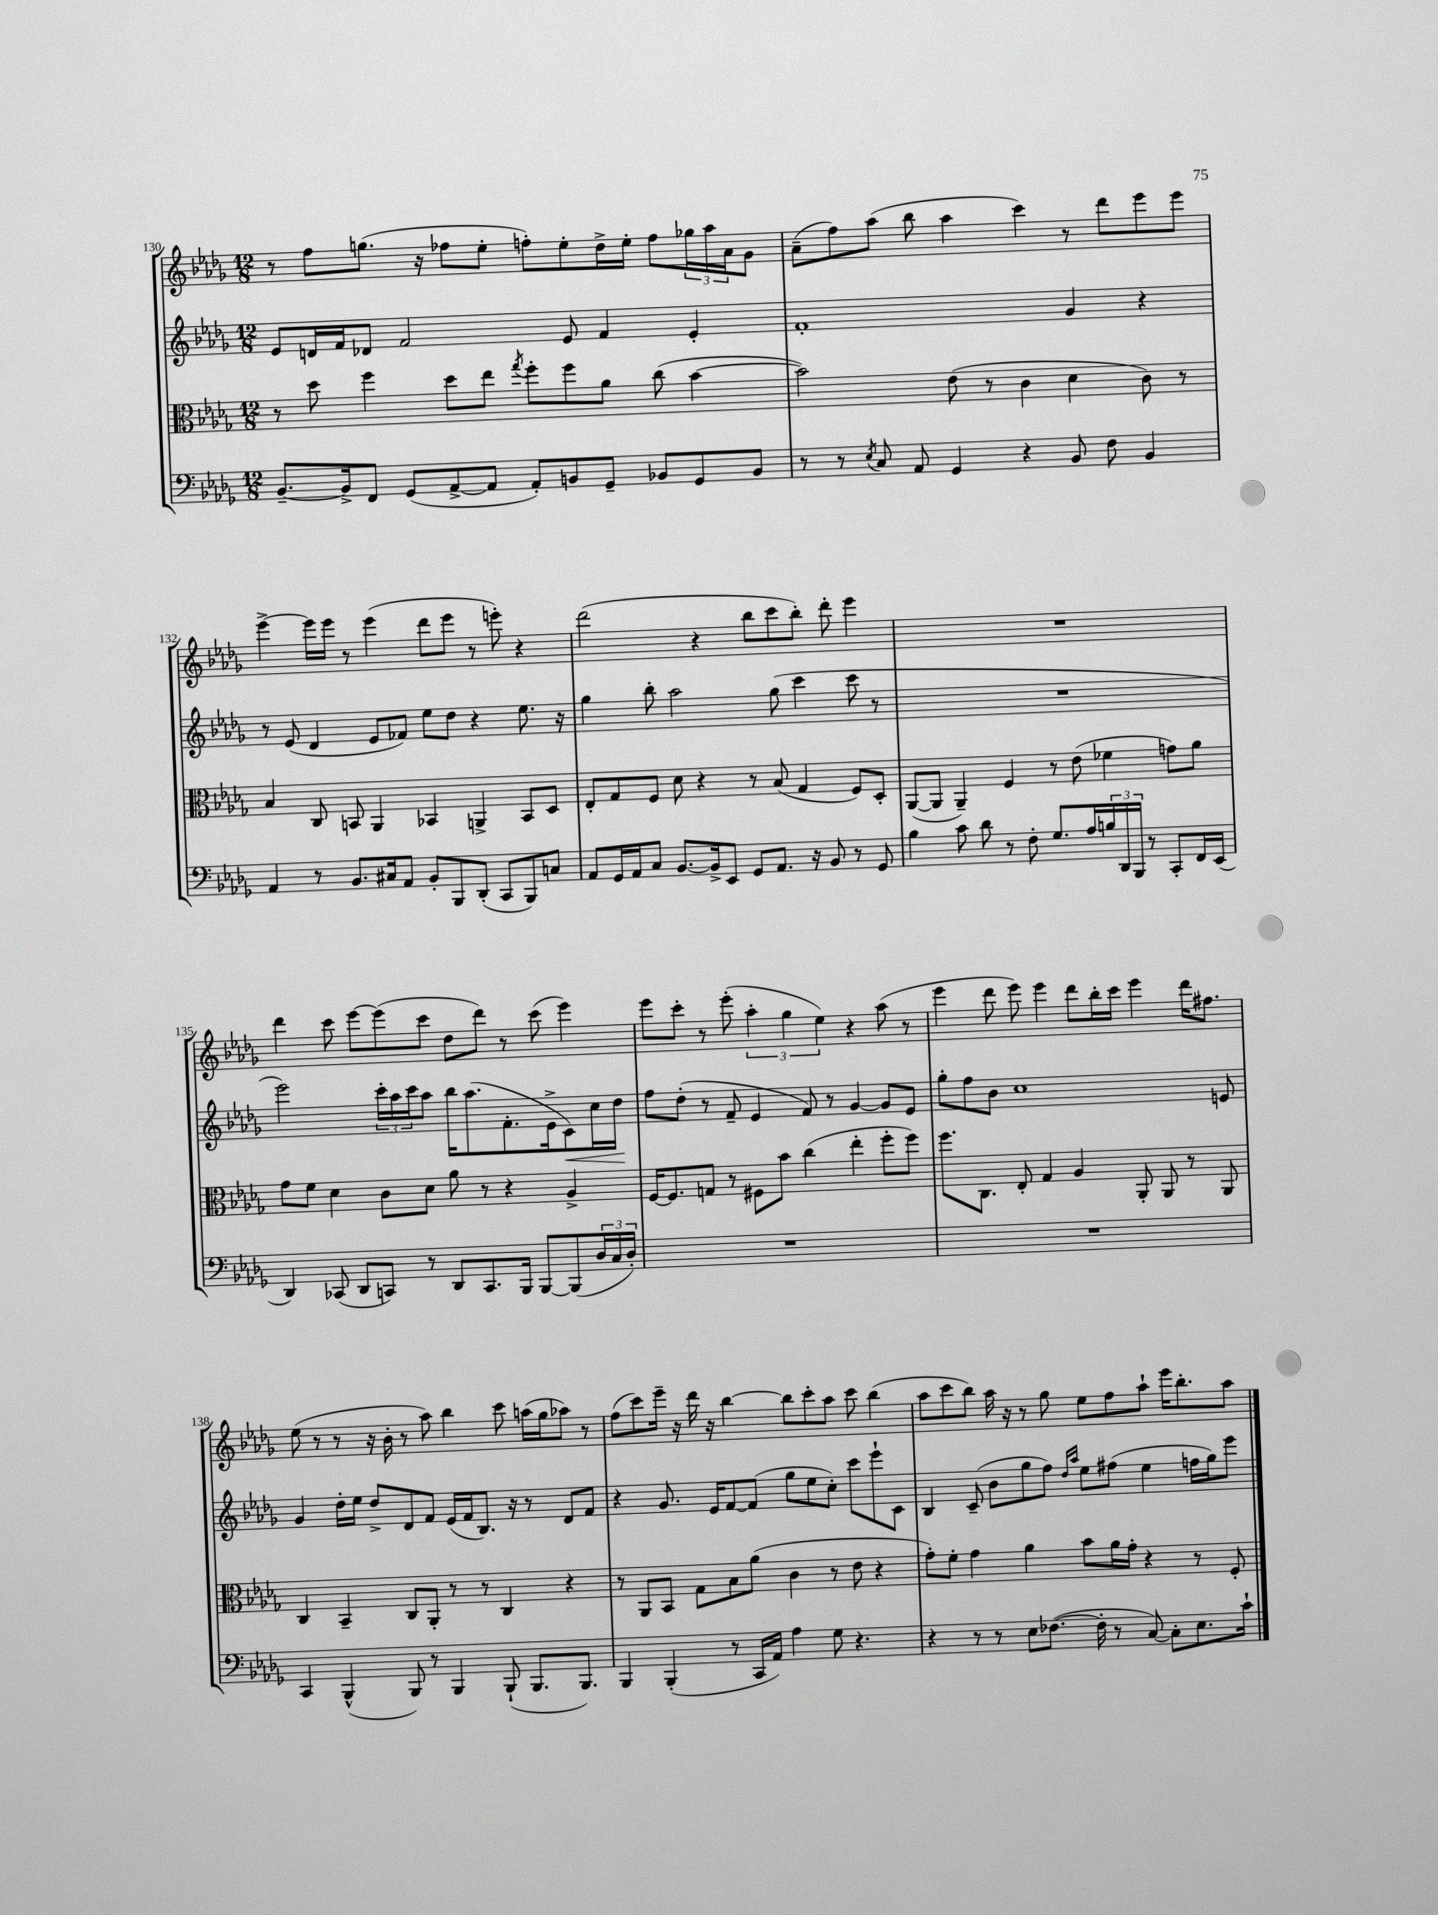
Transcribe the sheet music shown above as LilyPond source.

<<
\new StaffGroup <<
\new Staff = "s0" {
    \clef treble \key des \major \numericTimeSignature \time 12/8
    r8 f''8 g''8.( r16 fes''8 ees''8-. f''8-.) ees''8-. des''16-> ees''16-. f''8 \tuplet 3/2 { ges''16 aes''16 aes'16 } ges'8 |
    aes'8--( f''8) aes''8( bes''8 aes''4 c'''4) r8 des'''8 ees'''8 ees'''8 |
    ees'''4~-> ees'''16 ees'''16 r8 ees'''4( des'''8 ees'''8 r8 e'''8-.) r4 |
    des'''2( r4 bes''8 c'''8 bes''8-.) des'''8-. ees'''4 |
    R1. |
    des'''4 c'''8 ees'''8~ ees'''8( c'''8 des''8 des'''8) r8 c'''8( ees'''4) |
    ees'''8 c'''8-. r8 ees'''8-.( \tuplet 3/2 { aes''4-. ges''4 ees''4) } r4 aes''8( r8 |
    ees'''4 des'''8 ees'''8) ees'''4 des'''8 bes''16-. c'''16 ees'''4 des'''16 fis''8. |
    ees''8( r8 r8 r16 bes'16-. r8 aes''8) bes''4 c'''8 a''16( ges''16 aes''8) r8 |
    f''8( c'''8) ees'''16-- r16 des'''16 r16 bes''4~ bes''8 c'''8-. aes''8 c'''8 bes''4( |
    aes''8 c'''8 bes''8) aes''16 r16 r8 ges''8 ees''8 f''8 aes''8-! ees'''16 bes''8.-. aes''8 \bar "|." |
}
\new Staff = "s1" {
    \clef treble \key des \major \numericTimeSignature \time 12/8
    ees'8 d'16 f'16 des'8 f'2 ees'8 f'4 ees'4-. |
    f'1-. ges'4 r4 |
    r8 ees'8( des'4 ees'8 fes'8) ees''8 des''8 r4 ees''8. r16 |
    ges''4 bes''8-. aes''2 ges''8( c'''4 c'''8 r8 |
    R1. |
    ees'''2) \tuplet 3/2 { c'''16-. aes''16 c'''16 } aes''8 bes''16 aes''8.( f'8.-. ees'16-> c'8\<) c''16 des''16\! |
    f''8 des''8-.( r8 f'8-- ees'4 f'8) r8 ges'4~ ges'8 ees'8 |
    ges''8-. f''8 bes'8 c''1 e'8 |
    ges'4 des''16-. ees''16 des''8-> des'8 f'8 ees'16( f'16 bes8.) r16 r8 des'8 f'8 |
    r4 ges'8. ees'16 f'8~ f'8( ges''8 ees''8 c''8-.) c'''8 ees'''8-! c'8 |
    bes4 c'8--( bes'8 ges''8 f''8) \grace { des''16 aes''16 } ees''8 fis''8( ees''4 f''16 ges''16) ees'''8 \bar "|." |
}
\new Staff = "s2" {
    \clef alto \key des \major \numericTimeSignature \time 12/8
    r8 des''8 f''4 des''8 ees''8 \acciaccatura { ges''8 } f''8-. f''8 aes'8 c''8( bes'4~ |
    bes'2) ees'8( r8 c'4 des'4 c'8) r8 |
    bes4 c8 b,8 aes,4 bes,4 a,4-> bes,8 des8 |
    ees8-. ges8 f8 des'8 r4 r8 bes8( ges4 f8) des8-. |
    aes,8~( aes,8 aes,4--) f4 r8 ees'8( fes'4 g'8) aes'8 |
    ges'8 f'8 des'4 c'8 des'8 aes'8 r8 r4 aes4-> |
    f16~ f8. g8 r8 fis8 bes'8 c''4( ees''4-. f''8-. f''8) |
    f''8. c8. ees8-. ges4 aes4 aes,8-. aes,8 r8 aes,8 |
    c4 bes,4-- c8 aes,8-. r8 r8 c4 r4 |
    r8 aes,8 bes,8 ges8 bes8 aes'8( c'4 r8 ees'8 r4 |
    ges'8-.) f'8-. ges'4 aes'4 bes'8 aes'16 ges'16-. r4 r8 f8-. \bar "|." |
}
\new Staff = "s3" {
    \clef bass \key des \major \numericTimeSignature \time 12/8
    bes,8.~-- bes,16-> f,8 ges,8( aes,8~-> aes,8 aes,8-.) b,8 ges,8-- bes,8 ges,8 bes,8 |
    r8 r8 \acciaccatura { ees8 } c8 aes,8 ges,4 r4 bes,8 f8 bes,4 |
    aes,4 r8 bes,8. cis16 aes,8 bes,8-. bes,,8 des,8-.( c,8 bes,,8) c8 |
    aes,8 ges,16 aes,16 c8 bes,8.~ bes,16-> ees,8 ges,8 aes,8. r16 bes,8 r8 ges,8 |
    bes4 c'8 des'8 r8 f8-. ges8. aes16 \tuplet 3/2 { b16 des,16 bes,,16 } r8 c,8-. f,16 ees,16( |
    des,4) ces,8( des,8 c,8) r8 des,8 c,8. bes,,16 bes,,8~ bes,,8( \tuplet 3/2 { des16 c16 des16-.) } |
    R1. |
    R1. |
    c,4 bes,,4-^( bes,,8) r8 bes,,4 bes,,8-!( bes,,8. bes,,8.) |
    bes,,4 bes,,4-.( r8 c,16 aes,16) aes4 ges8 r4. |
    r4 r8 r8 ees8 fes8.~( fes16-. r8 c8~) c8-. ees8. c'16-! \bar "|." |
}
>>
>>
\layout { \context { \Score currentBarNumber = #130 } }
